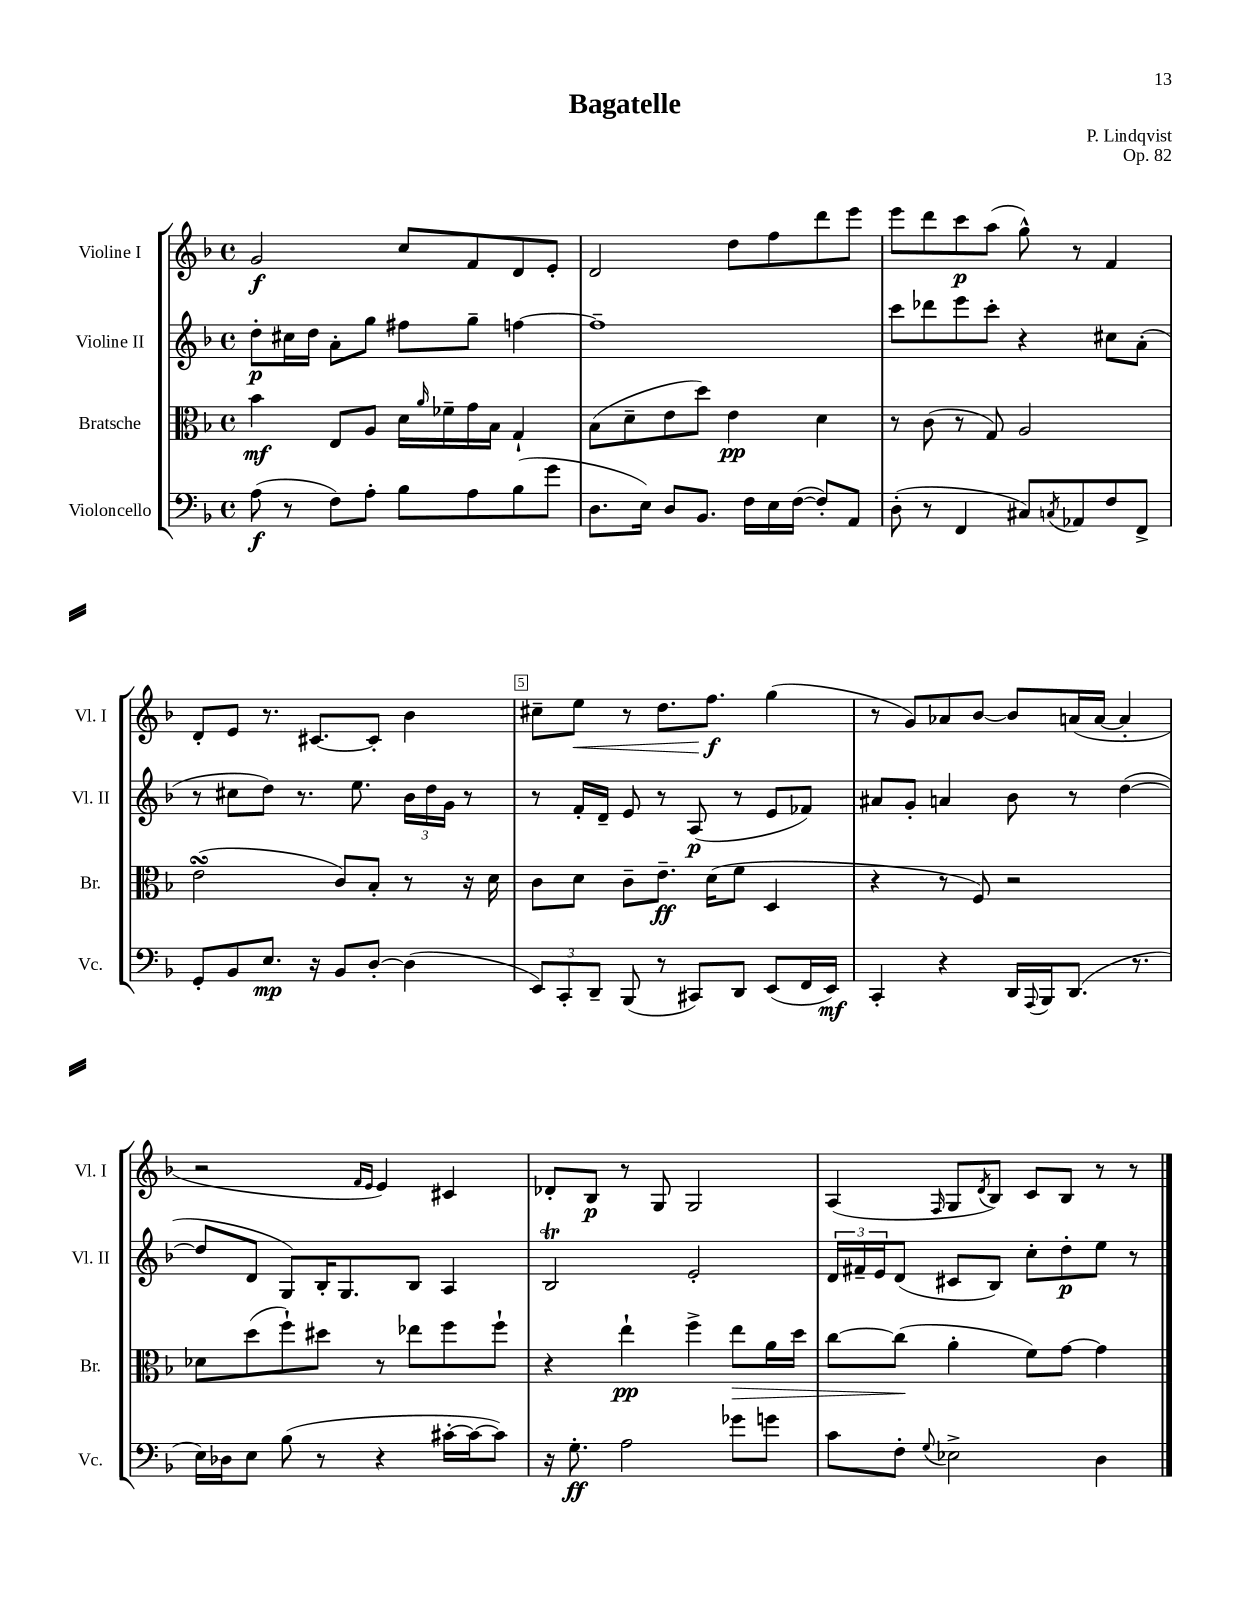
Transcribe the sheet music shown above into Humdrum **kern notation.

**kern	**kern	**kern	**kern
*staff4	*staff3	*staff2	*staff1
*clefF4	*clefC3	*clefG2	*clefG2
*k[b-]	*k[b-]	*k[b-]	*k[b-]
*M4/4	*M4/4	*M4/4	*M4/4
*met(c)	*met(c)	*met(c)	*met(c)
(8A	4b-	8dd'	2g
8r	.	16cc#	.
.	.	16dd	.
8F)	8E	8a'	.
8A'	8A	8gg	.
8B-	16d	8ff#	8cc
.	16qqa	.	.
.	16f-~	.	.
8A	16g	8gg~	8f
.	16B-	.	.
(8B-	4G`	[4ff	8d
8g	.	.	8e'
=	=	=	=
8.D	(8B-	1ff~]	2d
.	8d~	.	.
16E)	.	.	.
8D	8e	.	.
8.BB-	8dd)	.	.
.	4e	.	8dd
16F	.	.	.
16E	.	.	8ff
([16F	.	.	.
8F'])	4d	.	8ddd
8AA	.	.	8eee
=	=	=	=
(8D'	8r	8ccc	8eee
8r	(8c	8ddd-	8ddd
4FF	8r	8eee	8ccc
.	8G)	8ccc'	(8aa
8C#)	2A	4r	8gg^^)
8qC	.	.	.
8AA-	.	.	8r
8F	.	8cc#	4f
8FF^	.	(8a'	.
=	=	=	=
8GG'	(2e	8r	8d'
8BB-	.	8cc#	8e
8.E	.	8dd)	8.r
.	.	8.r	.
16r	.	.	[8.c#
8BB-	8c)	.	.
.	.	8.ee	.
[8D'	8B-'	.	8c#']
(4D]	8r	24b-	4b-
.	.	24dd	.
.	.	24g	.
.	16r	8r	.
.	16d	.	.
=	=	=	=
12EE)	8c	8r	8cc#~
12CC'	.	.	.
.	8d	16f'	8ee
12DD~	.	.	.
.	.	16d~	.
(8BBB-	8c~	8e	8r
8r	8.e~	8r	8.dd
8CC#)	.	(8A	.
.	(16d	.	8.ff
8DD	8f	8r	.
(8EE	4D	8e	(4gg
16FF	.	8f-)	.
16EE)	.	.	.
=	=	=	=
4CC'	4r	8a#	8r
.	.	8g'	8g)
4r	8r	4a	8a-
.	8F)	.	[8b-
16DD	2r	8b-	8b-]
8qqAAA	.	.	.
16BBB-	.	.	.
(8.DD	.	8r	(16a
.	.	.	[16a
.	.	([4dd	4a']
8.r	.	.	.
=	=	=	=
16E)	8d-	8dd]	2r
16D-	.	.	.
8E	(8dd	8d	.
(8B-	8ff`)	8G)	.
8r	8dd#	16B-'	.
.	.	8.G	.
.	.	.	16qqf
.	.	.	16qqe
4r	8r	.	4e)
.	8ee-	8B-	.
[16c#'	8ff	4A	4c#
16c#_	.	.	.
8c#])	8ff`	.	.
=	=	=	=
16r	4r	2B-	8d-'
8.G'	.	.	.
.	.	.	8B-
2A	4ee`	.	8r
.	.	.	8G
.	4ff^	2e'	2G
8g-	8ee	.	.
8g	16a	.	.
.	16dd	.	.
=	=	=	=
8c	[8cc	24d	(4A
.	.	24f#~	.
.	.	24e	.
8F'	(8cc]	(8d	.
8qqG	.	.	16qqF
2E-^	4a'	8c#	8G
.	.	.	8qd
.	.	8B-)	8B-)
.	8f)	8cc'	8c
.	[8g	8dd'	8B-
4D	4g]	8ee	8r
.	.	8r	8r
==	==	==	==
*-	*-	*-	*-
